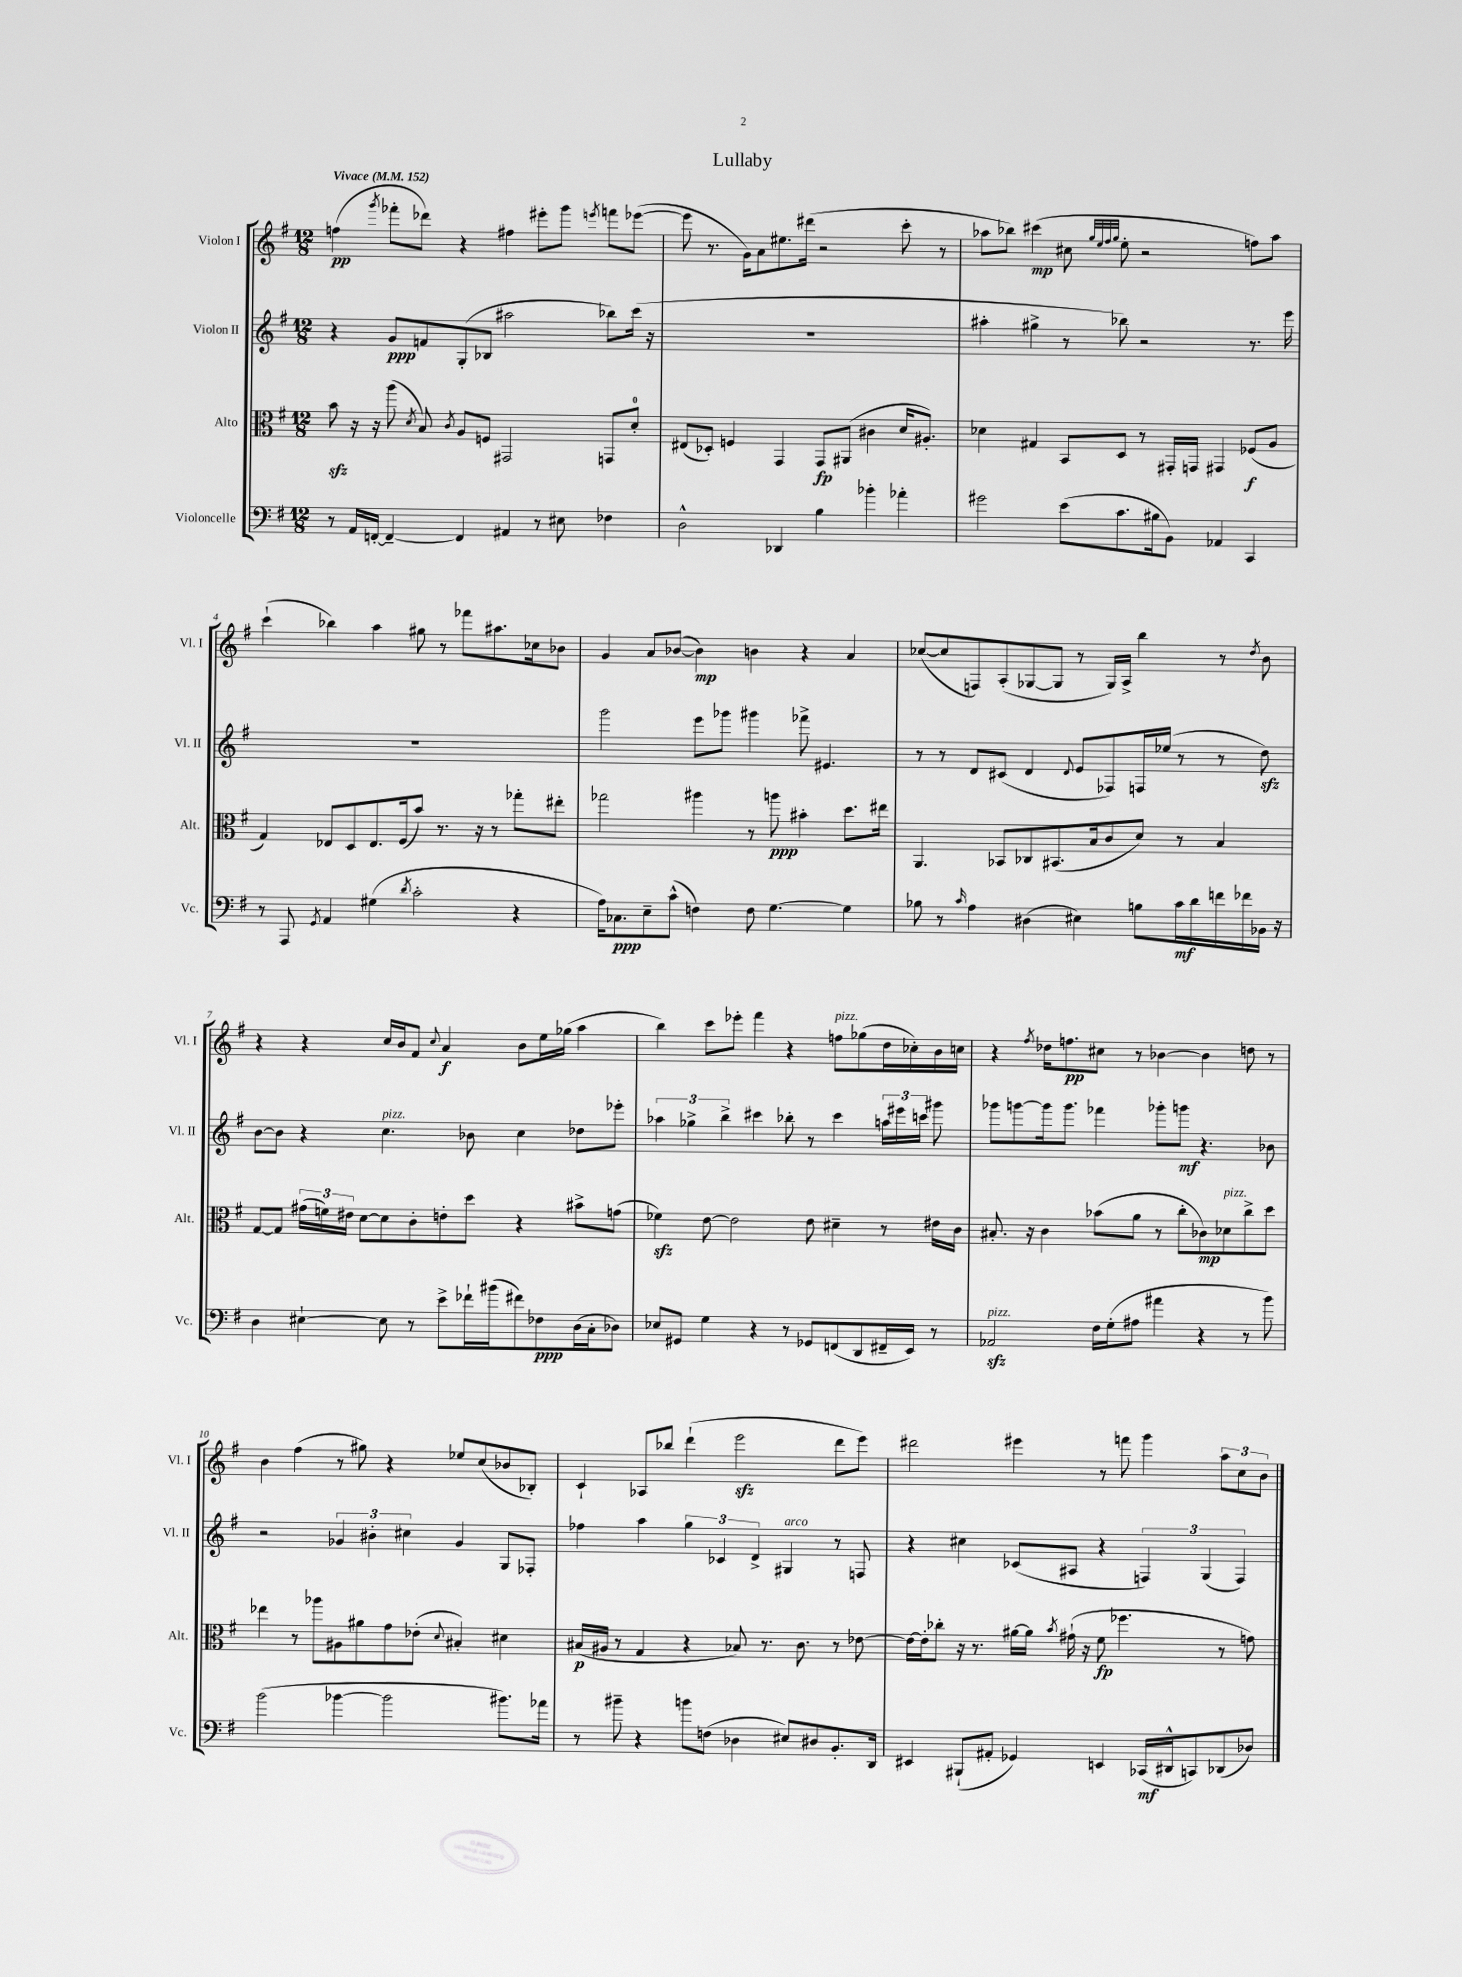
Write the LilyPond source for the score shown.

\header { title = "Lullaby" }
<<
\new StaffGroup <<
\new Staff = "s0" \with { instrumentName = "Violon I" shortInstrumentName = "Vl. I" } {
    \clef treble \key g \major \numericTimeSignature \time 12/8 \tempo "Vivace" 4 = 152
    \autoBeamOff f''4\pp( \acciaccatura { g'''8 } fes'''8[-. des'''8]) r4 fis''4 eis'''8[-. g'''8] \acciaccatura { e'''8 } f'''8[ ees'''8]~( |
    ees'''8 r8. g'16[) a'8 eis''8. dis'''16]( r2 c'''8-. r8 |
    aes''8[ bes''8]) cis'''4\mp( cis''8 \grace { g''32[ e''32 fis''32 g''32] } e''8-. r2 f''8[) aes''8] |
    c'''4-!( bes''4) a''4 gis''8 r8 fes'''8[ ais''8. ces''16 bes'8] |
    g'4 a'8[ bes'8]~( bes'4\mp) b'4 r4 a'4 |
    ces''8[~( ces''8 f8) a8-.( ges8~ ges8] r8 ges16[) a16]-> b''4 r8 \acciaccatura { d''8 } b'8 |
    r4 r4 c''16[ b'16 fis'8] \appoggiatura { c''8 } a'4\f b'8[ e''16 ges''16]( a''4 |
    b''4) c'''8[ ees'''8]-. fis'''4 r4 f''8[^\markup { \italic "pizz." } ges''8( d''16 ces''16-.) b'16 c''16] |
    r4 \acciaccatura { fis''8 } des''16[ f''8.\pp cis''8] r8 bes'4~ bes'4 d''8 r8 |
    b'4 fis''4( r8 gis''8) r4 ees''8[ c''8( bes'8 bes8]-.) |
    c'4-! aes8[ bes''8] d'''4-!( e'''2\sfz d'''8[ e'''8]) |
    dis'''2 eis'''4 r8 f'''8 g'''4 \tuplet 3/2 { a''8[ c''8 b'8] } \bar "|." |
}
\new Staff = "s1" \with { instrumentName = "Violon II" shortInstrumentName = "Vl. II" } {
    \clef treble \key g \major \numericTimeSignature \time 12/8
    \autoBeamOff r4 g'8[\ppp f'8 g8-.( bes8] ais''2 bes''8[) c'''16]( r16 |
    R1. |
    ais''4-. gis''4-> r8 bes''8) r2 r8. e'''16 |
    R1. |
    g'''2 e'''8[ ges'''8] gis'''4 fes'''8-> eis'4. |
    r8 r8 d'8[ cis'8]( d'4 \appoggiatura { d'8 } e'8[ fes8) f16 ees''16]( r8 r8 d''8\sfz) |
    b'8[~ b'8] r4 c''4.^\markup { \italic "pizz." } bes'8 c''4 des''8[ ees'''8]-. |
    \tuplet 3/2 { aes''4 ges''4-> b''4-> } cis'''4 bes''8-. r8 cis'''4 \tuplet 3/2 { a''16[ eis'''16 c'''16] } gis'''8 |
    ges'''8[ g'''8~ g'''16 g'''8.] fes'''4 ges'''8[-. g'''8]\mf r4. bes'8 |
    r2 \tuplet 3/2 { ges'4 bis'4-. cis''4 } ges'4 g8[ fes8]-. |
    fes''4 a''4 \tuplet 3/2 { g''4 ces'4 d'4-> } gis4^\markup { \italic "arco" } r8 f8 |
    r4 cis''4 ces'8[( ais8] r4 \tuplet 3/2 { f4) g4( f4) } \bar "|." |
}
\new Staff = "s2" \with { instrumentName = "Alto" shortInstrumentName = "Alt." } {
    \clef alto \key g \major \numericTimeSignature \time 12/8
    \autoBeamOff b'8\sfz r16 r16 a''8( \acciaccatura { d'8 } b8) \acciaccatura { c'8 } a8[ f8] gis,2 g,8[ d'8]-0-. |
    eis8[( des8]-.) f4 g,4 g,8[\fp ais,8]( cis'4 d'16[ ais8.]-.) |
    des'4 gis4 b,8[ d8] r8 gis,16[-. g,16] gis,4 fes8[\f( a8] |
    g4) ees8[ d8 ees8. fis16( b'8]) r8. r16 r8 ges''8[-. eis''8]-. |
    ges''2 ais''4 r8 a''8\ppp bis'4-. d''8.[ eis''16] |
    a,4. bes,8[ ces8 bis,8.( b16 c'8 d'8]) r8 b4 |
    g8[~ g8] \tuplet 3/2 { gis'16[( f'16) eis'16] } d'8[~ d'8 c'8-. e'8-. d''8] r4 bis'8[-> g'8]( |
    fes'4\sfz) e'8~ e'2 e'8 dis'4-- r8 eis'16[ c'16] |
    bis8.-. r16 c'4 bes'8[( a'8] r8 c''8[-. ces'8\mp) des'8^\markup { \italic "pizz." } c''8-> d''8] |
    ees''4 r8 aes''8[ ais8 ais'8 g'8 ees'8]-.( \appoggiatura { d'8 } bis4-.) dis'4 |
    bis16[\p( ais16] r8 g4 r4 bes8) r8. c'8. r8 ees'8~ |
    ees'16[~ ees'16-. ces''8]-. r16 r8. ais'16[~ ais'16] \acciaccatura { b'8 } gis'16-!( r16 fis'8\fp fes''4. r8 g'8) \bar "|." |
}
\new Staff = "s3" \with { instrumentName = "Violoncelle" shortInstrumentName = "Vc." } {
    \clef bass \key g \major \numericTimeSignature \time 12/8
    \autoBeamOff r8 a,16[ f,16]~-. f,4~-- f,4 ais,4 r8 eis8 fes4 |
    d2-^ des,4 b4 bes'4-. aes'4-. |
    gis'2 e'8[( c'8. bis16 b,8]) aes,4 c,4 |
    r8 a,,8 \acciaccatura { g,8 } a,4 gis4( \acciaccatura { d'8 } c'2-. r4 |
    a16[) ces8.\ppp e8-- c'8]-^( f4) f8 g4.~ g4 |
    bes8 r8 \grace { c'16 } a4 dis4( eis4) b8[ c'16\mf d'16 f'16 fes'16 bes,16] r16 |
    d4 eis4~-! eis8 r8 e'8[-> fes'16-! bis'16( fis'8) fes8\ppp d16( c16-. des8]) |
    ees8[ gis,8] g4 r4 r8 ges,8[ f,8( d,8 fis,16-- e,16]) r8 |
    aes,2\sfz^\markup { \italic "pizz." } fis16[ g16-.( ais8] ais'4 r4 r8 b'8) |
    b'2( bes'4~ bes'2 bis'8.[) aes'16] |
    r8 bis'8-- r4 b'8[ f8]( des4 eis8[) dis8 b,8.-. d,16] |
    eis,4 bis,,8[-!( ais,8]-. ges,4) e,4 ces,16[\mf( dis,16-^ c,8) des,8( des8]) \bar "|." |
}
>>
>>
